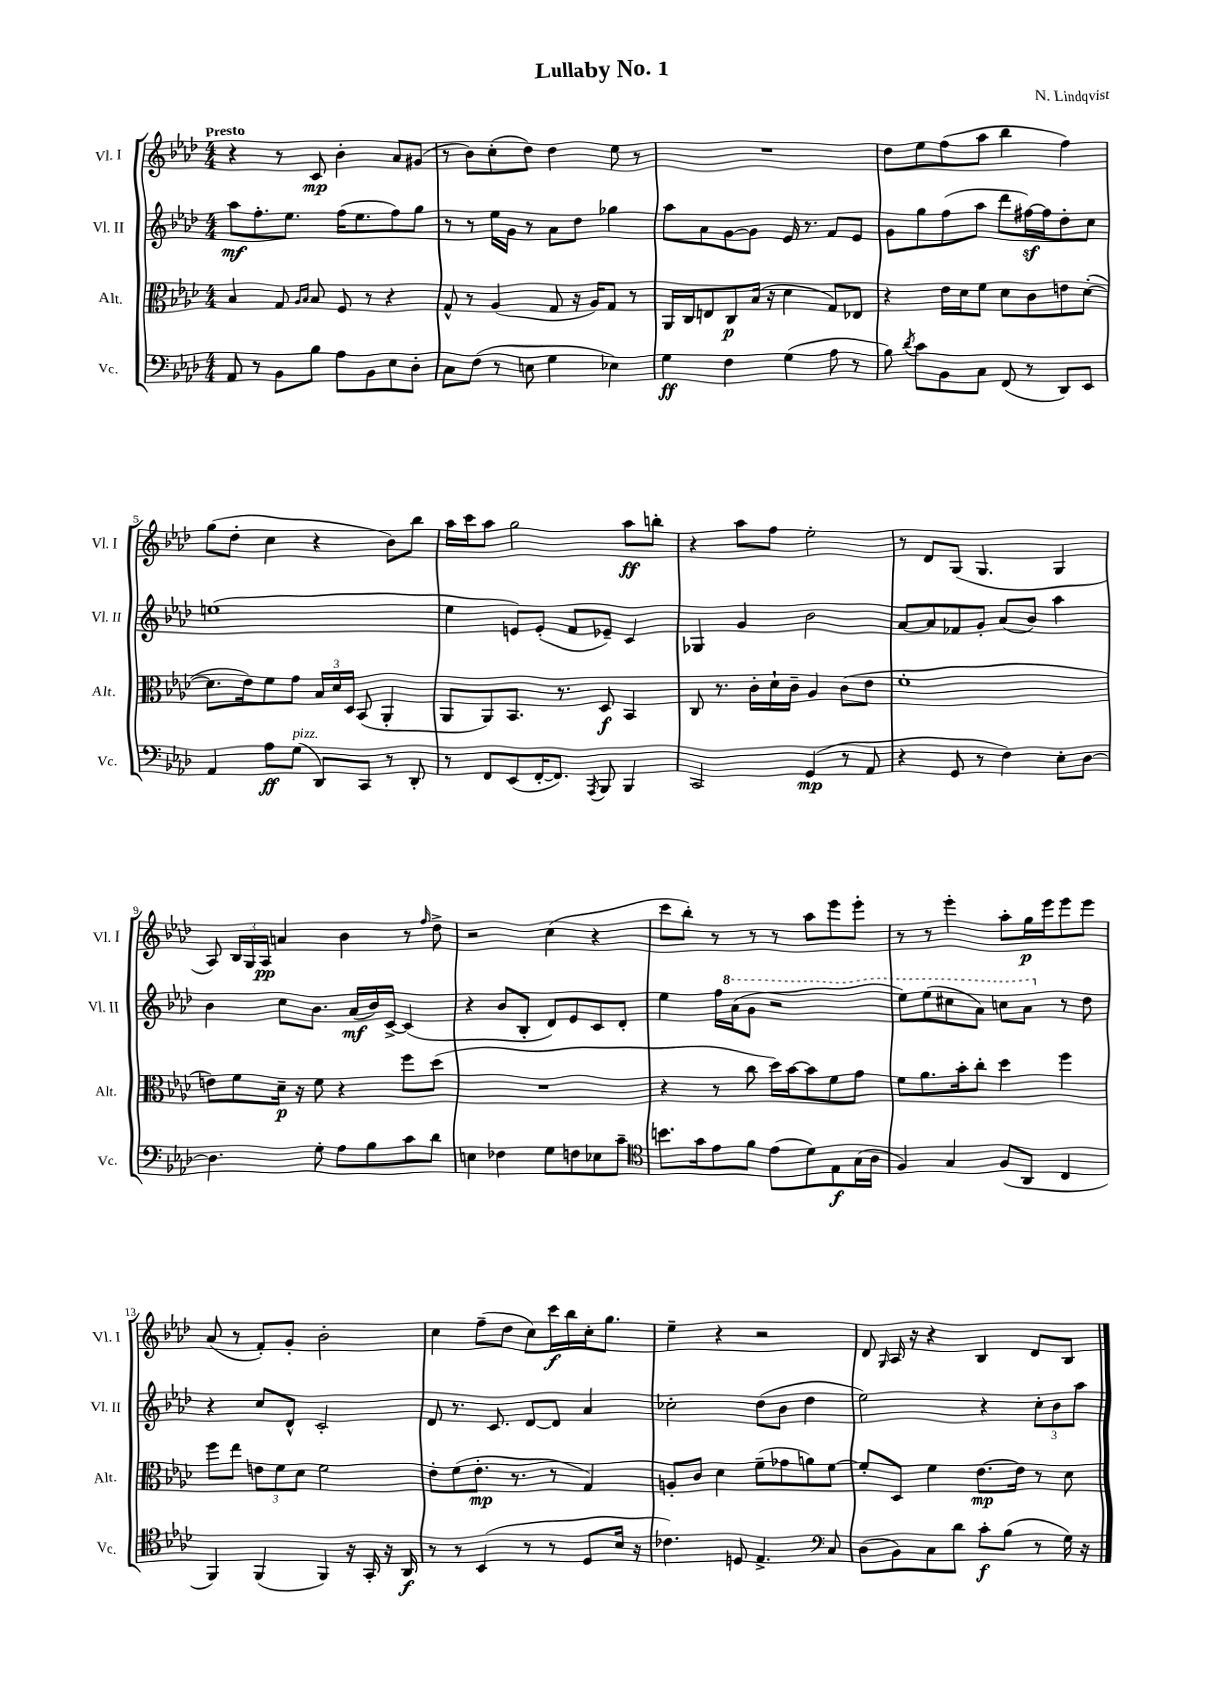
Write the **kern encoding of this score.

**kern	**kern	**kern	**kern
*staff4	*staff3	*staff2	*staff1
*clefF4	*clefC3	*clefG2	*clefG2
*k[b-e-a-d-]	*k[b-e-a-d-]	*k[b-e-a-d-]	*k[b-e-a-d-]
*M4/4	*M4/4	*M4/4	*M4/4
8AA-	4B-	8aa-	4r
8r	.	8.ff'	.
8BB-	8G	.	8r
.	.	8.ee-	.
.	16qqA-	.	.
.	16qqB-	.	.
8B-	8B-	.	8c
8A-	8F	(16ff	4b-'
.	.	8.ee-	.
8BB-	8r	.	.
8E-	4r	8ff)	8a-
8D-'	.	8gg	(8g#
=	=	=	=
8C	8G^^	8r	8r
(8F	8r	8r	8b-)
8r	(4A-	16ee-	(8cc'
.	.	16g	.
8E	.	8r	8dd-)
4G	8G	8a-	4dd-
.	16r	8dd-	.
.	16A-)	.	.
4E-)	8G	4gg-	8ee-
.	8r	.	8r
=	=	=	=
4G	16AA-	8aa-	1r
.	16C	.	.
.	8E	8a-	.
4F	8C	[8g	.
.	(16B-	8g]	.
.	16r	.	.
(4G	4d-	16e-	.
.	.	8.r	.
8A-	8G)	8f	.
8r	8E-	8e-	.
=	=	=	=
8B-)	4r	8g	8dd-
8qd-	.	.	.
8c	.	8gg	8ee-
8BB-	16e-	(8ff	(8ff
.	16d-	.	.
8C	8f	8aa-	8aa-
(8FF	8d-	8ddd-	4bb-
8r	8c	[16ff#)	.
.	.	16ff#]	.
8DD-)	8e	8dd-'	4ff)
8EE-	([8d-'	8cc	.
=	=	=	=
4AA-	8.d-]	(1ee	(8gg
.	.	.	8dd-'
.	16e-)	.	.
8A-	8f	.	4cc
(8G	8g	.	.
8DD-)	24B-	.	4r
.	24d-	.	.
.	24D-	.	.
8CC	(8BB-	.	.
8r	4AA-'	.	8b-)
8DD-'	.	.	8bb-
=	=	=	=
8r	8AA-	4ee-	16aa-
.	.	.	16ccc
8FF	8AA-)	.	8aa-
(8EE-	8.BB-	8e)	2gg
[16FF'	.	(8e'	.
8.FF])	8.r	.	.
.	.	8f	.
8qAAA-	.	.	.
8BBB-	8D-	8e-~)	.
4BBB-	4BB-	4c	8aa-
.	.	.	8bb'
=	=	=	=
2CC	8C	4G-	4r
.	8.r	.	.
.	.	4g	8aa-
.	16c'	.	.
.	16d-`	.	8ff
.	16c~	.	.
(4GG	4A-	2b-	2ee-'
8r	(8c	.	.
8AA-	8e-	.	.
=	=	=	=
4r	1f'	[8a-	8r
.	.	8a-]	8d-
8GG	.	8f-	(8G
8r	.	8g'	4.G
4F)	.	(8a-	.
.	.	8b-)	.
8E-'	.	4aa-	4G
[8D-	.	.	.
=	=	=	=
4.D-]	8e)	4b-	8A-)
.	8f	.	24B-
.	.	.	24G
.	.	.	24A-
.	16d-~	8cc	4a
.	16r	.	.
8G'	8f	8.b-	.
8A-	4r	.	4b-
.	.	(16a-	.
8B-	.	16b-)	.
.	.	[16c^	.
8c	8ff	(4c]	8r
.	.	.	16qqff
8d-	(8dd-	.	8dd-^
=	=	=	=
4E	1r	4r	2r
4F-	.	8b-	.
.	.	8B-'	.
8G	.	8d-)	(4cc
8F	.	8e-	.
8E-	.	8c	4r
8c~	.	8d-'	.
=	=	=	=
*clefC4	*	*	*
8.b	4r	4ee-	8ccc
.	.	.	8bb-')
16g	.	.	.
8e-	8r	16ff	8r
.	.	(16aa-	.
8f	8cc	8gg	8r
(8e-	16dd-)	2r	8r
.	[16b-	.	.
8d-)	8b-]	.	8aa-
8E-	8f	.	8eee-
(16G	8g	.	8eee-'
16A-	.	.	.
=	=	=	=
4F)	8f	8eee-)	8r
.	8.a-	(8eee-	8r
4G	.	8ccc#	4eee-'
.	16b-'	.	.
.	8cc'	8aa-)	.
(8F	4dd-	8ccc	8aa-'
8AA-	.	8aa-	16gg
.	.	.	16eee-
4C	4ff	8r	8eee-
.	.	8dd-	8eee-
=	=	=	=
4FF)	8ff	4r	(8a-
.	8ee-	.	8r
(4FF	12e	8cc	8f')
.	12f	.	.
.	.	8d-^^	8g'
.	12d-	.	.
4FF)	2f	2c'	2b-'
16r	.	.	.
16GG'	.	.	.
16r	.	.	.
16AA-	.	.	.
=	=	=	=
8r	8e-'	8d-	4cc
8r	(8f	8.r	.
(4BB-	8.e-'	.	(8ff~
.	.	8.c	.
.	.	.	8dd-
.	8.r	.	.
8r	.	[8d-	8cc)
8r	8r	8d-]	16ccc
.	.	.	16bb-
8D-	4G)	4a-	16cc'
.	.	.	8.gg
16B-	.	.	.
16r	.	.	.
=	=	=	=
4.c-)	8A'	2cc-'	4ee-~
.	8c	.	.
.	4d-	.	4r
8D	.	.	.
4.E-^	(8f~	(8dd-	2r
.	8g-	8b-	.
.	8a)	4dd-	.
*clefF4	*	*	*
8C	[8f	.	.
=	=	=	=
(8D-	8f']	2ee-)	8d-
.	.	.	16qqG
8BB-)	8D-	.	16A-
.	.	.	16r
8C	4f	.	4r
8d-	.	.	.
8c'	[8.e-	4r	4B-
(8B-	.	.	.
.	16e-]	.	.
8r	8r	12cc'	8d-
.	.	12b-	.
16G)	8d-	.	8B-
.	.	12aa-	.
16r	.	.	.
==	==	==	==
*-	*-	*-	*-
